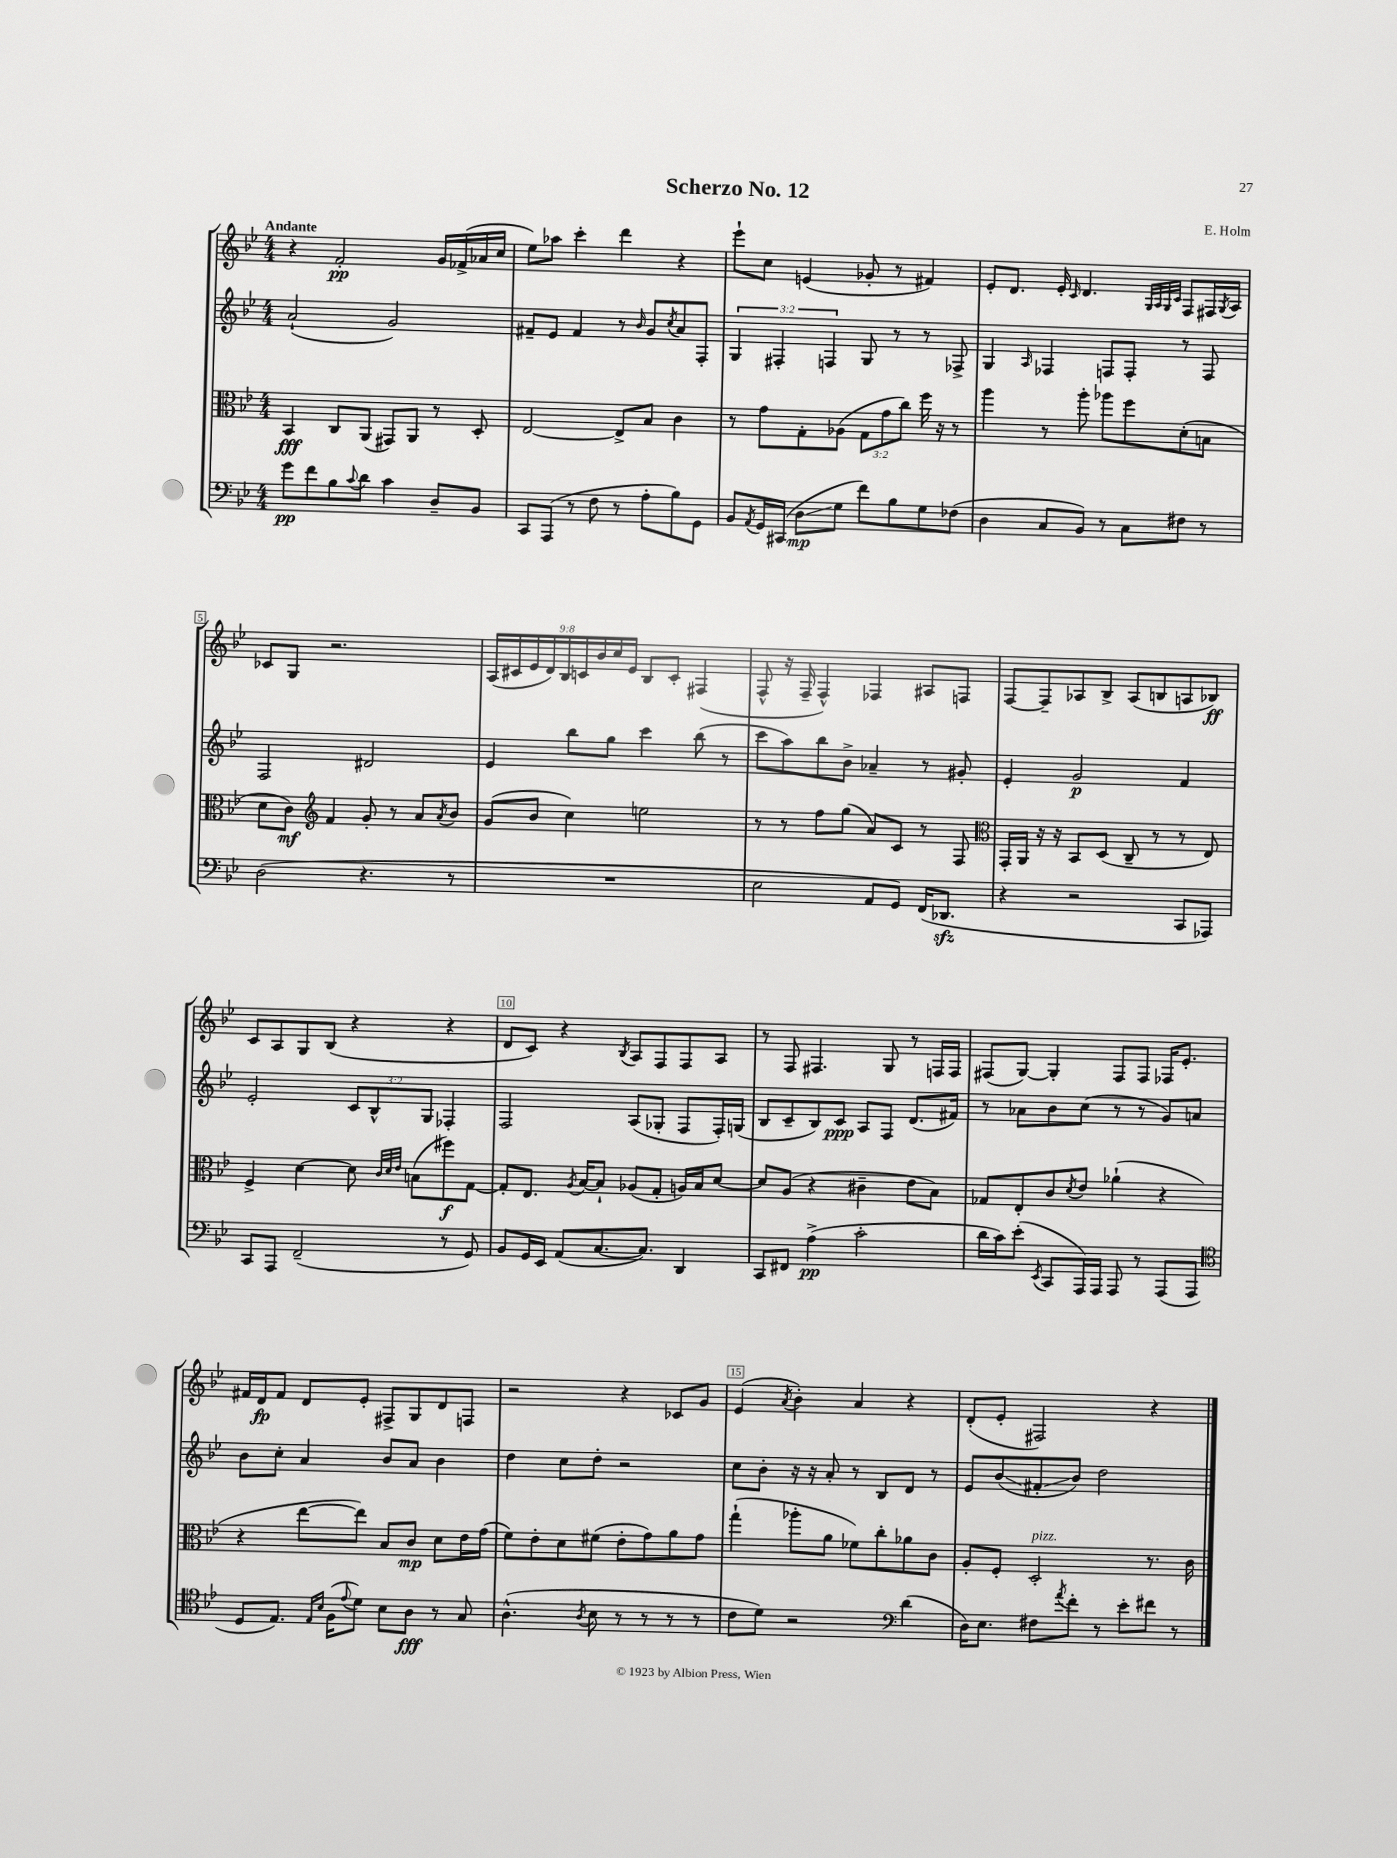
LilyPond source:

\header { title = "Scherzo No. 12" composer = "E. Holm" }
<<
\new StaffGroup <<
\new Staff = "s0" {
    \clef treble \key bes \major \numericTimeSignature \time 4/4 \override Staff.TupletNumber.text = #tuplet-number::calc-fraction-text \tempo "Andante"
    r4 f'2-.\pp g'16 fes'16->( aes'16 c''16 |
    ees''8) aes''8 c'''4-. d'''4 r4 |
    ees'''8-! c''8 e'4( ges'8-. r8 fis'4) |
    ees'8-. d'8. ees'16-. \grace { c'16 } d'4. \grace { g32 a32 g32 c'32 } f8 fis16 \acciaccatura { g8 } a16 |
    ces'8 g8 r2. |
    \tuplet 9/8 { a16( cis'16 ees'16 d'16) bes16 c'16 bes'16 c''16 ees'16 } bes8 c'8-. fis4( |
    f8-^ r16 f16-- f4-^) fes4 ais8 f8 |
    f8~ f8-- aes8 bes8-> aes8( b8 a8 bes8\ff) |
    c'8 a8 g8 bes8( r4 r4 |
    d'8 c'8) r4 \acciaccatura { bes8 } a8 f8 f8 a8 |
    r8 f8 fis4. g8 r8 f16 f16 |
    fis8( g8~) g4-. fis8 fis8 fes16 ees'8.-. |
    fis'16 d'16\fp fis'8 d'8 ees'8-. fis8-> g8 d'8 f8 |
    r2 r4 ces'8 g'8 |
    ees'4( \acciaccatura { a'8 } bes'4-.) a'4 r4 |
    d'8-.( ees'8-. fis2) r4 \bar "|." |
}
\new Staff = "s1" {
    \clef treble \key bes \major \numericTimeSignature \time 4/4 \override Staff.TupletNumber.text = #tuplet-number::calc-fraction-text
    a'2-!( g'2) |
    fis'8-- ees'8 fis'4 r8 \grace { bes'16 } g'8 \acciaccatura { c''8 } a'8 f8-. |
    \tuplet 3/2 { g4 fis4-. f4 } g8 r8 r8 fes8-> |
    g4 \grace { a16 } fes4 f8 f8-. r8 f8 |
    f2 dis'2 |
    ees'4 bes''8 g''8 c'''4 bes''8( r8 |
    c'''8 a''8) bes''8 bes'8-> aes'4-- r8 gis'8-. |
    ees'4-. g'2\p f'4 |
    ees'2-. \tuplet 3/2 { c'8 bes8-^ g8 } fes4-. |
    f2 a8( ges8-. f8 f16-.) g16( |
    bes8 c'8-- bes8) c'8\ppp a8 f8 d'8.( fis'16) |
    r8 aes'8 bes'8 c''8( r8 r8 g'8) a'8 |
    bes'8 c''8-. a'4 bes'8 a'8 bes'4 |
    d''4 c''8 d''8-. r2 |
    c''8 bes'8-. r16 r16 a'8-. r8 bes8 d'8 r8 |
    ees'8 bes'8\glissando( fis'8-.\glissando bes'8) d''2 \bar "|." |
}
\new Staff = "s2" {
    \clef alto \key bes \major \numericTimeSignature \time 4/4 \override Staff.TupletNumber.text = #tuplet-number::calc-fraction-text
    bes,4\fff c8 a,8( gis,8) a,8 r8 d8-. |
    ees2~ ees8-> bes8 c'4 |
    r8 g'8 g8-. aes8( \tuplet 3/2 { g8 g'8 c''8) } f''16 r16 r8 |
    a''4 r8 a''8-. aes''8 f''8 d'8-.( b8 |
    d'8 c'8\mf) \clef treble f'4 g'8-. r8 a'8 \acciaccatura { a'8 } bes'8 |
    g'8( bes'8 c''4) e''2 |
    r8 r8 f''8 g''8( a'8) c'8 r8 f8 |
    \clef alto g,16-. a,16 r16 r16 bes,8 d8( c8-- r8 r8 ees8) |
    f4-> d'4~ d'8 \grace { c'32 d'32 ees'32 } b8( fis''8\f) g8~ |
    g8-. ees8. \acciaccatura { a8 } bes16~ bes8-! aes8( g8-. a16) bes16 d'8~ |
    d'8 a8( r4 cis'4-- ees'8 bes8) |
    ges8 ees8-. c'8 \acciaccatura { d'8 } ees'8 aes'4-!( r4 |
    r4 ees''8~ ees''8) bes8 c'8\mp d'8 ees'16 g'16( |
    f'8) ees'8-. d'8 fis'8( ees'8-. g'8) a'8 g'8 |
    g''4-!( aes''8-. a'8 fes'8) c''8-. aes'8 c'8 |
    a8-. f8-. d2-.^\markup { \italic "pizz." } r8. c'16 \bar "|." |
}
\new Staff = "s3" {
    \clef bass \key bes \major \numericTimeSignature \time 4/4
    g'8\pp f'8 bes8 \appoggiatura { c'8 } d'8 c'4 d8-- bes,8 |
    c,8 a,,8( r8 f8 r8 a8-. bes8) g,8 |
    bes,8 \acciaccatura { a,8 } g,16 cis,16( d8\glissando\mp g8 f'8) bes8 g8 fes8( |
    d4 c8 bes,8) r8 c8 fis8 r8 |
    d2( r4. r8 |
    R1 |
    ees2 a,8 g,8) f,16( des,8.\sfz |
    r4 r2 c,8 aes,,8) |
    c,8 a,,8 f,2--( r8 g,8) |
    bes,8 g,16 ees,16 a,8( c8.~ c8.) d,4 |
    c,8 fis,8 a4->\pp( c'2-. |
    d'16 c'16) ees'8-.( \acciaccatura { ees,8 } c,8 a,,16) a,,16 a,,8 r8 a,,8( a,,8 |
    \clef tenor d8 ees8.) \grace { ees16 bes16 } f16( \appoggiatura { ees'8 } d'8) bes8 a8\fff r8 g8 |
    a4.-^( \acciaccatura { a8 } bes8 r8 r8 r8 r8 |
    c'8 d'8) r2 \clef bass d'4( |
    d16) ees8. fis8 \acciaccatura { a'8 } f'8-. r8 ees'8-. fis'8 r8 \bar "|." |
}
>>
>>
\layout { \context { \Score \override BarNumber.break-visibility = ##(#f #t #t) barNumberVisibility = #(every-nth-bar-number-visible 5) \override BarNumber.stencil = #(make-stencil-boxer 0.1 0.3 ly:text-interface::print) } }
